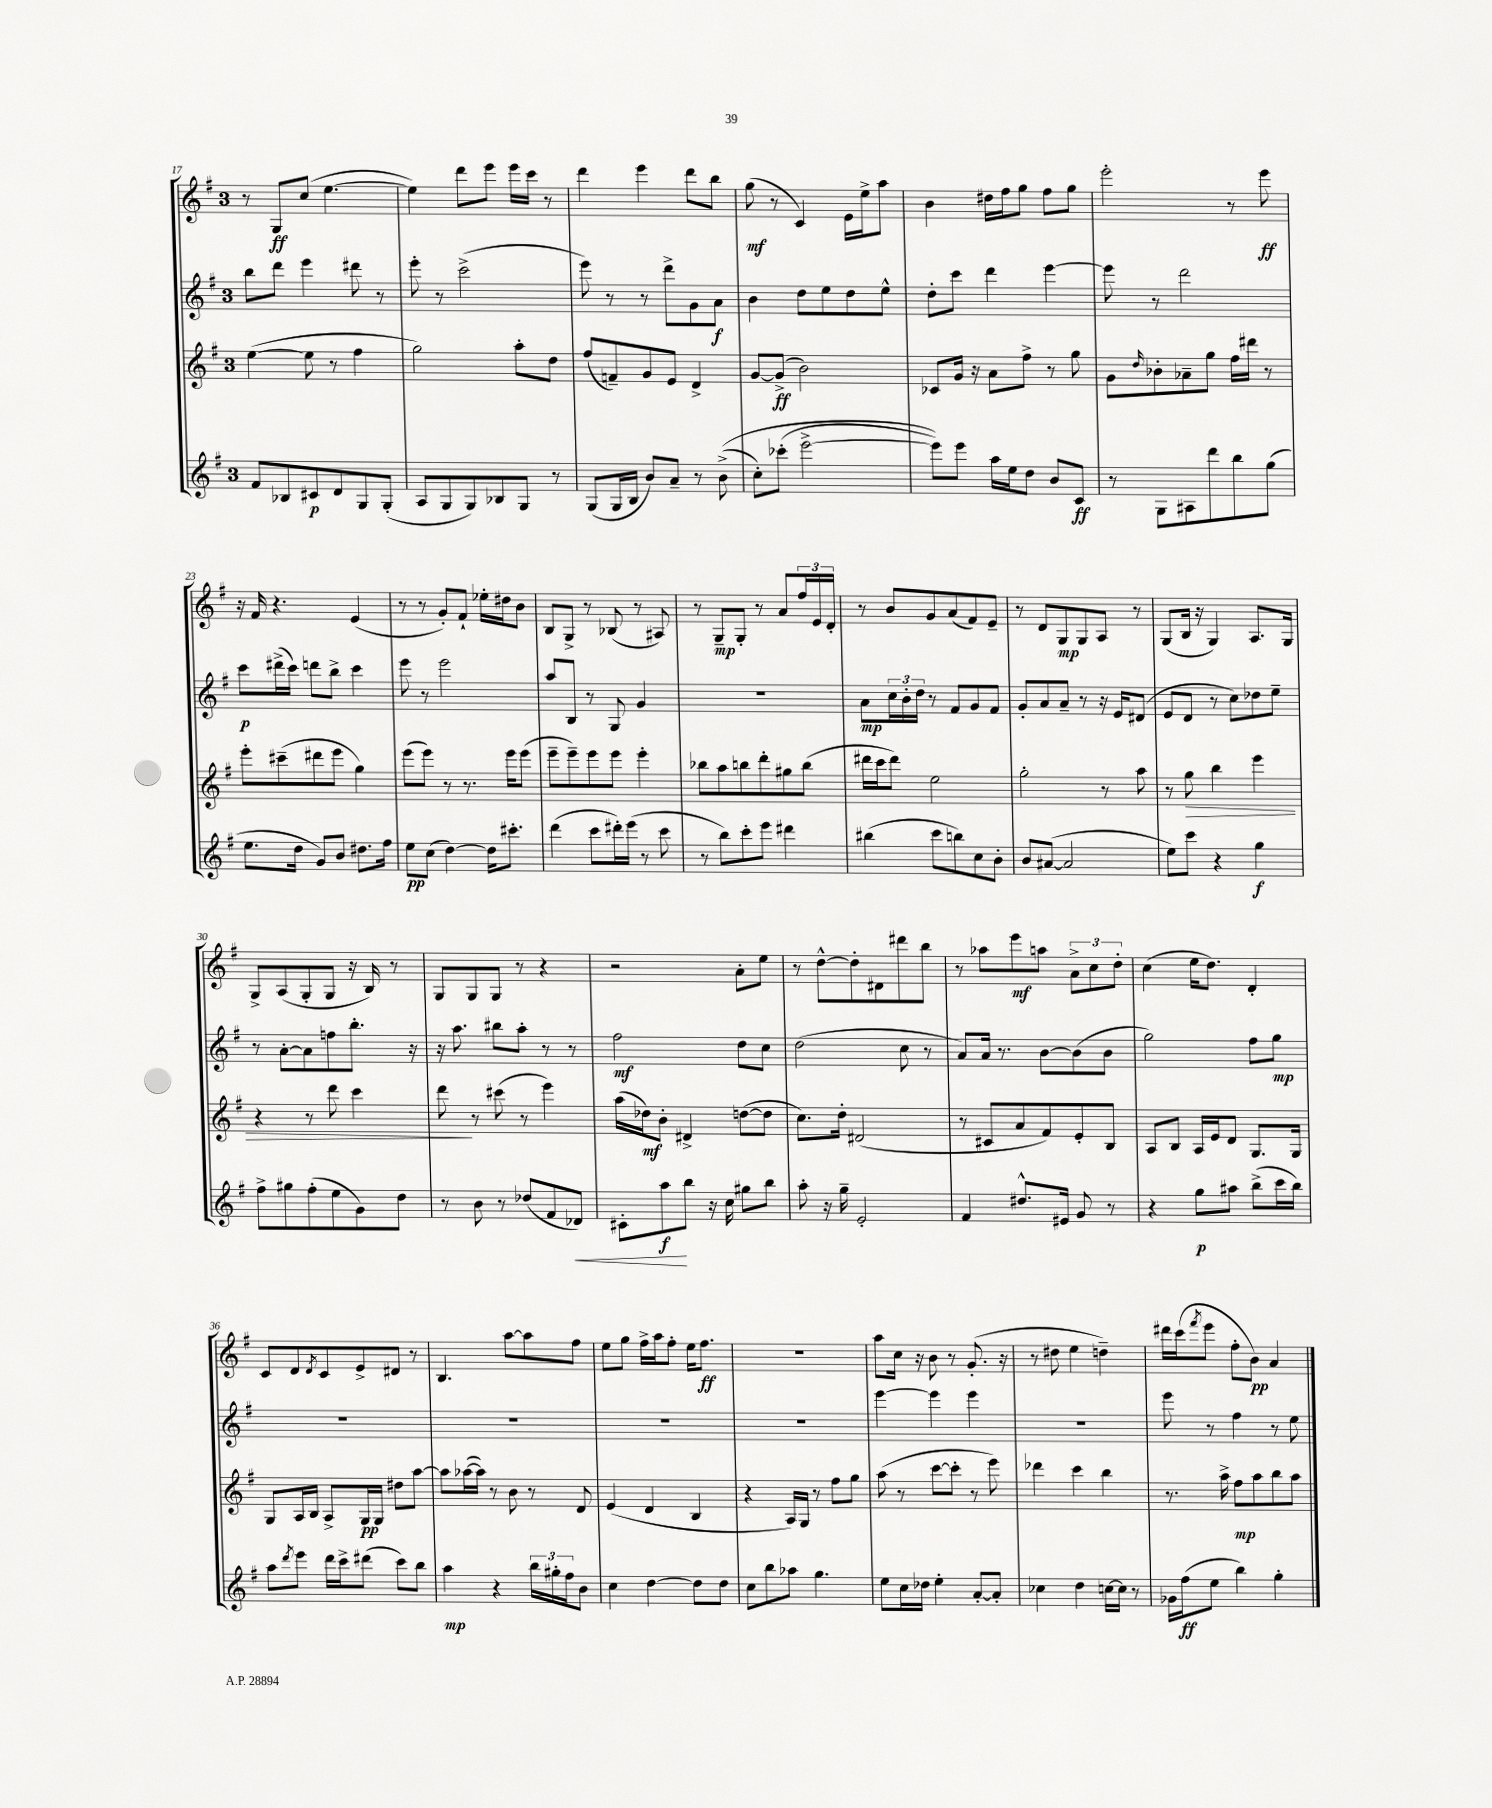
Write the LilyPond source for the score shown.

<<
\new StaffGroup <<
\new Staff = "s0" {
    \clef treble \key g \major \once \override Staff.TimeSignature.style = #'single-digit \time 3/4
    r8 g8\ff c''8( e''4.~ |
    e''4) d'''8 e'''8 e'''16 c'''16 r8 |
    d'''4 e'''4 d'''8 b''8 |
    g''8\mf( r8 c'4) e'16 e''16-> a''8 |
    b'4 dis''16 fis''16 g''8 fis''8 g''8 |
    e'''2-. r8 e'''8\ff |
    r16 fis'16 r4. e'4( |
    r8 r8 g'8-.) fis'8-! ees''16-. dis''16 b'8 |
    b8 g8-> r8 bes8( r8 ais8) |
    r8 g8--\mp g8-. r8 a'8 \tuplet 3/2 { fis''16 e'16 d'16-. } |
    r8 b'8 g'8 a'8( fis'8) e'8-- |
    r8 d'8 g8\mp g8 a8 r8 |
    g8( b16 r16 g4) a8. g16 |
    g8-> a8( g8-. g8 r16 b16) r8 |
    g8 g8 g8 r8 r4 |
    r2 a'8-. e''8 |
    r8 d''8~-^ d''8-. dis'8 dis'''8 b''8 |
    r8 aes''8 e'''8\mf a''8 \tuplet 3/2 { a'8-> c''8 d''8-. } |
    c''4( e''16 d''8.) d'4-. |
    c'8 d'8 \acciaccatura { d'8 } c'8 e'8-> dis'8 r8 |
    b4. a''8~ a''8 fis''8 |
    e''8 g''8 fis''16-> a''16 fis''8-. e''16 fis''8.\ff |
    R2. |
    a''8 c''16 r16 b'8 r8 g'8.-.( r16 |
    r8 dis''8 e''4 d''4--) |
    dis'''16 c'''16( \acciaccatura { fis'''8 } e'''8 fis''8-. b'8\pp) a'4 \bar "|." |
}
\new Staff = "s1" {
    \clef treble \key g \major \once \override Staff.TimeSignature.style = #'single-digit \time 3/4
    b''8 d'''8 e'''4 dis'''8 r8 |
    e'''8-. r8 c'''2->( |
    e'''8) r8 r8 d'''8-> g'8 a'8\f |
    b'4 d''8 e''8 d''8 e''8-^ |
    d''8-. c'''8 d'''4 e'''4~ |
    e'''8 r8 d'''2 |
    c'''8\p dis'''16->( c'''16) d'''8 b''8-> c'''4 |
    e'''8 r8 e'''2 |
    a''8 b8 r8 g8 g'4 |
    R2. |
    a'8\mp \tuplet 3/2 { c''16 b'16-. d''16 } r8 fis'8 g'8 fis'8 |
    g'8-. a'8 a'8-- r8 r16 e'16 dis'8( |
    e'8 d'8 r8 c''8) des''8 e''8-- |
    r8 a'8~-. a'8 f''8 b''8.-. r16 |
    r16 a''8. bis''8 a''8-. r8 r8 |
    fis''2\mf d''8 c''8 |
    d''2( c''8 r8 |
    a'8) a'16 r8. b'8~ b'8( b'8 |
    g''2) fis''8 g''8\mp |
    R2. |
    R2. |
    R2. |
    R2. |
    e'''4~ e'''4 e'''4 |
    R2. |
    e'''8 r8 fis''4 r8 e''8 \bar "|." |
}
\new Staff = "s2" {
    \clef treble \key g \major \once \override Staff.TimeSignature.style = #'single-digit \time 3/4
    e''4~( e''8 r8 fis''4 |
    g''2) a''8-. d''8 |
    fis''8( f'8--) g'8 e'8 d'4-> |
    g'8~ g'8->\ff( b'2) |
    ces'8 g'16 r16 a'8 fis''8-> r8 g''8 |
    g'8 \grace { d''16 } bes'8-. aes'8-- g''8 fis''16 dis'''16 r8 |
    e'''8-. cis'''8--( dis'''8 e'''8 g''4) |
    e'''8( e'''8) r8 r8. e'''16 e'''8( |
    e'''8-- e'''8--) e'''8 e'''8 e'''4-. |
    bes''8 a''8 b''8 d'''8-. gis''8 b''8( |
    dis'''16 c'''16 dis'''8) e''2 |
    g''2-. r8 a''8 |
    r8 g''8\> b''4 e'''4 |
    r4 r8 d'''8 c'''4 |
    d'''8\! r8 cis'''8( r8 e'''4) |
    a''16( des''16\mf) b'8-. dis'4-> d''8~( d''8 |
    c''8.) d''16-. dis'2( |
    r8 cis'8 a'8 fis'8) e'8-. b8 |
    a8 b8 a16 e'16 d'8 g8. g16 |
    g8 a16 b16 a8-> g16\pp g16 dis''8 a''8~ |
    a''8 aes''16~( aes''16) r8 b'8 r8 d'8 |
    e'4( d'4 b4 |
    r4 a16) g16 r8 fis''8 g''8 |
    a''8( r8 c'''8~ c'''8-. r8 e'''8) |
    des'''4 c'''4 b''4 |
    r8. a''16-> fis''8\mp a''8 b''8 a''8 \bar "|." |
}
\new Staff = "s3" {
    \clef treble \key g \major \once \override Staff.TimeSignature.style = #'single-digit \time 3/4
    fis'8 bes8 cis'8\p d'8 g8 g8-.( |
    a8 g8 g8) bes8 g8 r8 |
    g8( g16 b16 b'8) a'8-- r8 b'8->(\( |
    c''8-.) ces'''8-.( e'''2~-> |
    e'''8)\) e'''8 a''16 e''16 d''8 b'8 c'8\ff |
    r8 g8 ais8 d'''8 b''8 g''8( |
    e''8. d''16 g'8) b'8 dis''8. fis''16 |
    e''8\pp c''8( d''4~) d''16 cis'''8.-. |
    d'''4( c'''8 dis'''16-.) e'''16( r8 c'''8 |
    r8 b''8) c'''8-. e'''8 dis'''4 |
    bis''4( c'''8 b''8) c''8 b'8-. |
    b'8 ais'8~( ais'2 |
    e''8) c'''8 r4 g''4\f |
    fis''8-> gis''8 fis''8-.( e''8 g'8) d''8 |
    r8 b'8 r8 des''8( fis'8 des'8\<) |
    cis'8-. a''8\f\! b''8 r16 c''16 gis''8 b''8 |
    a''8-. r16 g''16-- e'2-. |
    fis'4 dis''8.-^ eis'16 g'8 r8 |
    r4 g''8\p ais''8 b''8->( c'''16 b''16) |
    a''8 \acciaccatura { d'''8 } e'''8 d'''16 c'''16-> dis'''8( c'''8) b''8 |
    a''4\mp r4 \tuplet 3/2 { b''16 gis''16-. fis''16 } b'8 |
    c''4 d''4~ d''8 d''8 |
    c''8 b''8 aes''8 g''4. |
    e''8 c''16 des''16 e''4-. a'8~-. a'8-. |
    ces''4 d''4 c''16~ c''16 r8 |
    ges'16 fis''16\ff( e''8 b''4) g''4-. \bar "|." |
}
>>
>>
\layout { \context { \Score currentBarNumber = #17 } }
